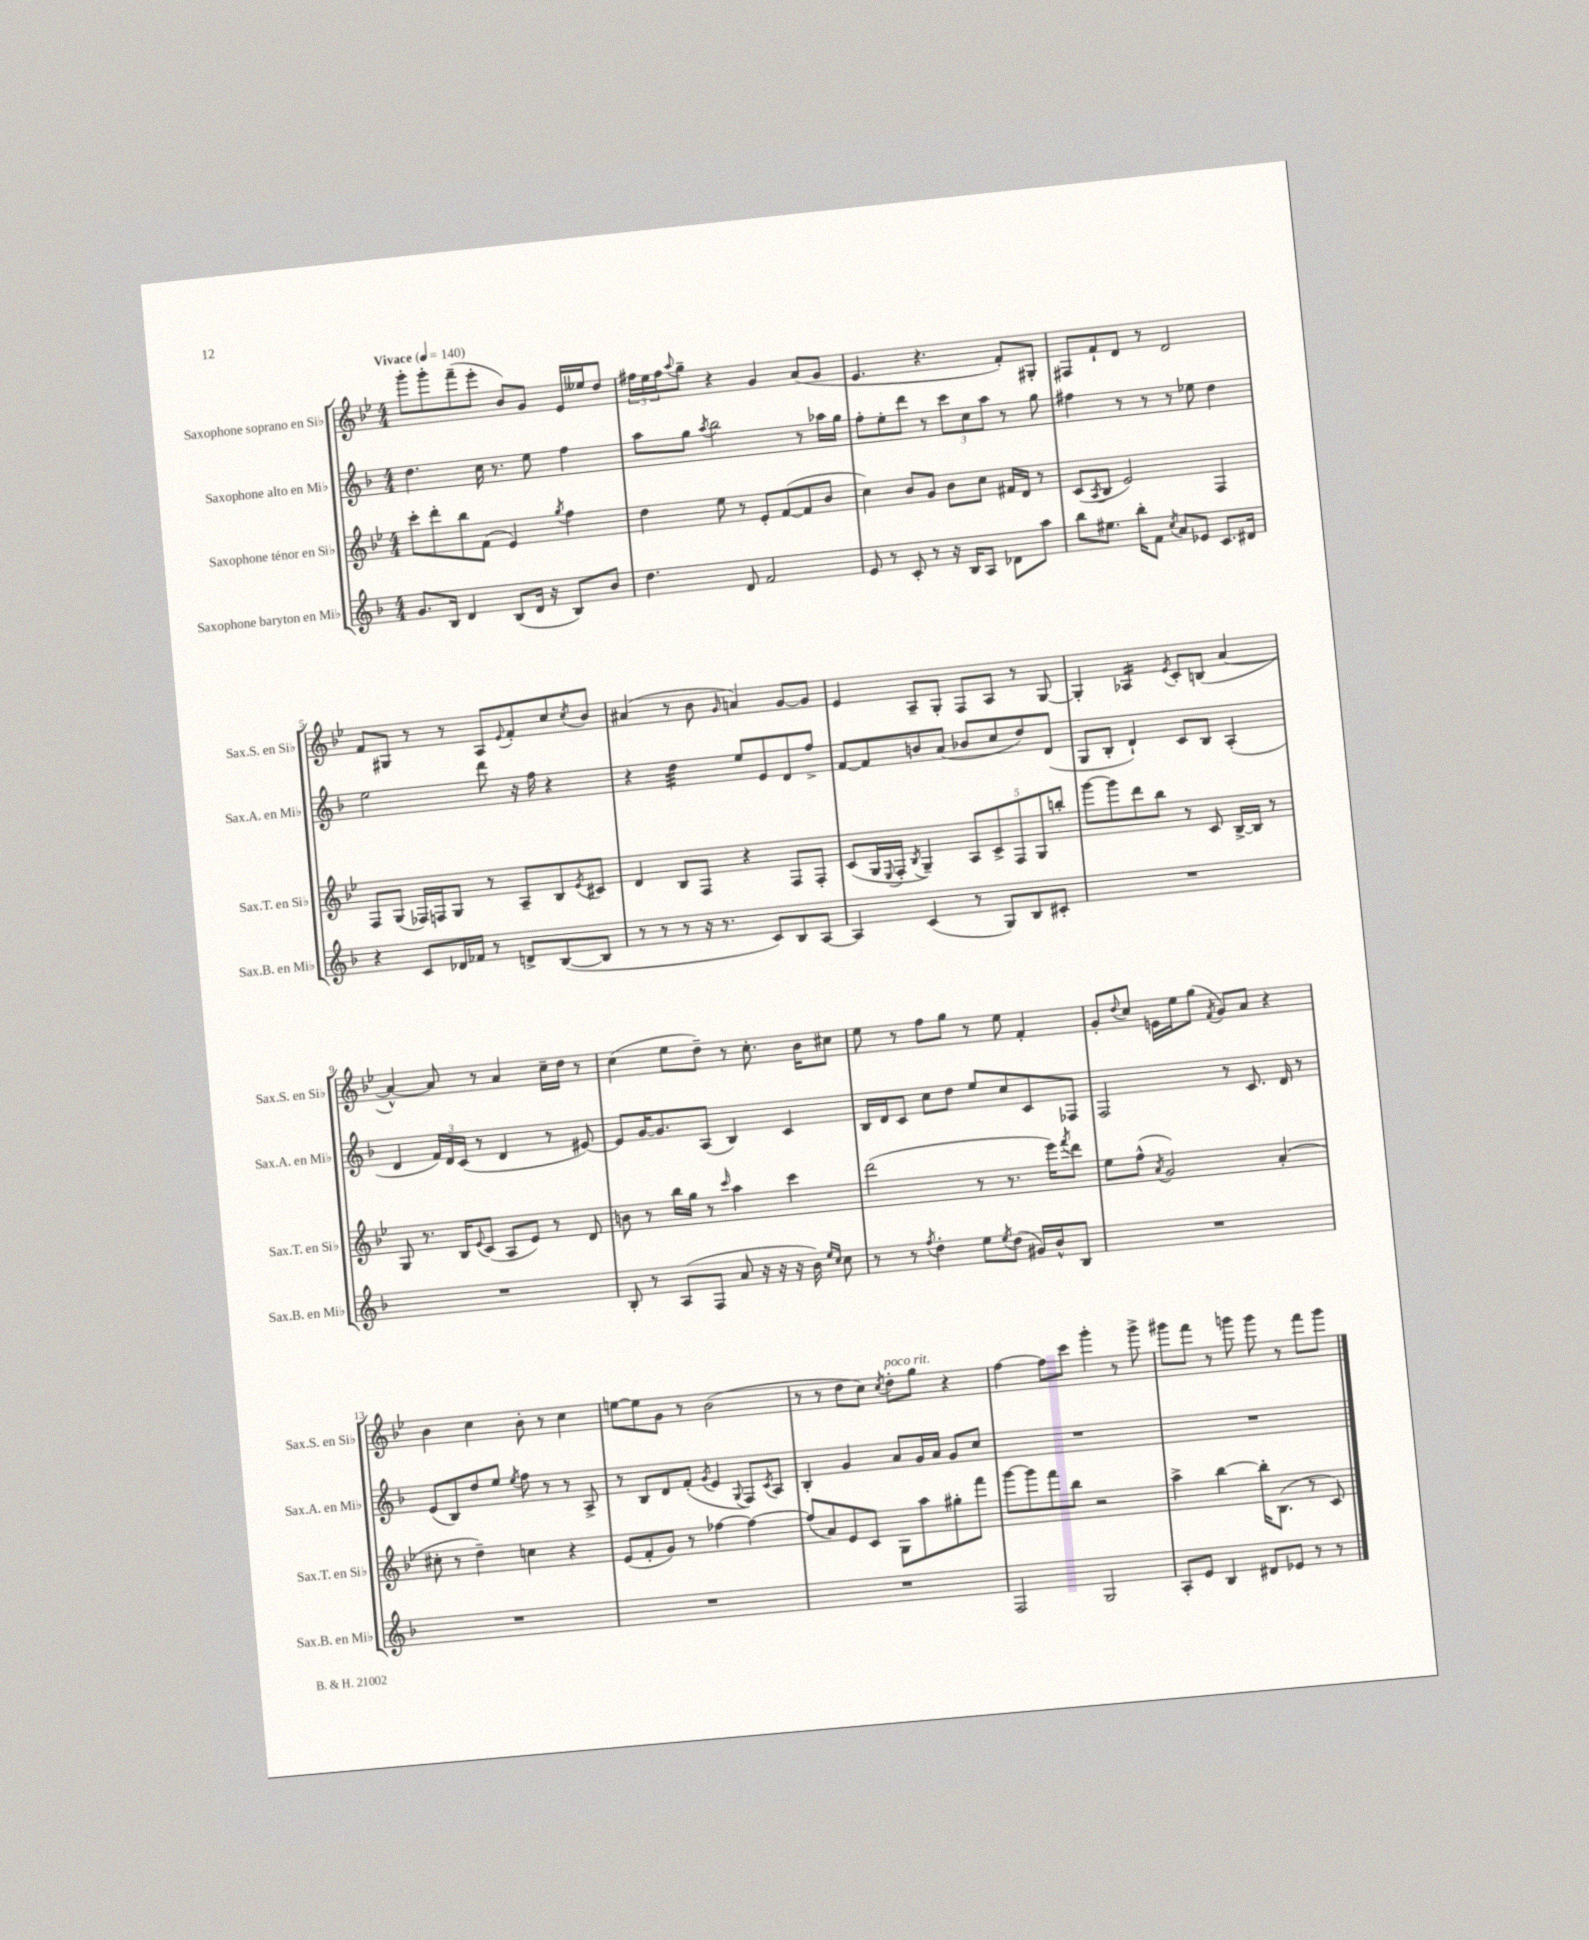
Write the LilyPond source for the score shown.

<<
\new StaffGroup <<
\new Staff = "s0" \with { instrumentName = "Saxophone soprano en Sib" shortInstrumentName = "Sax.S. en Sib" } {
    \clef treble \key bes \major \numericTimeSignature \time 4/4 \tempo "Vivace" 4 = 140
    g'''8-. g'''8-. f'''8--( ees'''8-. bes'8) g'8 ees'16 eeses''16 d''8 |
    \tuplet 3/2 { fis''16 ees''16 fis''16 } \appoggiatura { a''8 } g''8-- r4 g'4 a'8( g'8 |
    ees'4. r4. f'8-.) gis8-. |
    fis8 f'8-! d'8 r8 d'2 |
    f'8 gis8 r8 r8 a8 \appoggiatura { ees'8 } f'8-. c''8 \acciaccatura { c''8 } bes'8 |
    ais'4( r8 bes'8 \grace { g'16 } a'4) g'8~ g'8 |
    ees'4 a8-- g8-. f8 a8 r8 g8~ |
    g4-. aes4:16 \acciaccatura { ees'8 } c'8-. b8( a'4~ |
    a'4~-^) a'8 r8 a'4 c''16-- d''16 r8 |
    c''4( ees''8 d''8--) r8 c''8.-. bes'16 cis''8 |
    ees''8 r8 f''8 g''8 r8 ees''8 f'4-. |
    g'8-. \appoggiatura { d''8 } c''8 e'16 ees''16 g''8( \acciaccatura { f'8 } g'8) a'8 r4 |
    bes'4 c''4 bes'8-. r8 c''4 |
    e''8~ e''8 g'8 r8 bes'2( |
    r8 r8 d''8 c''8) \acciaccatura { c''8 } d''8-.^\markup { \italic "poco rit." } g''8 r4 |
    f''4~ f''8 c'''8 g'''4-. r8 g'''8-> |
    gis'''8 f'''8 r8 g'''8 g'''8 r8 f'''8 g'''8 \bar "|." |
}
\new Staff = "s1" \with { instrumentName = "Saxophone alto en Mib" shortInstrumentName = "Sax.A. en Mib" } {
    \clef treble \key f \major \numericTimeSignature \time 4/4
    d''4. c''16 r8. e''8 f''4 |
    a''8 g''8 \acciaccatura { a''8 } bes''2 r8 aes''16 g''16 |
    f''8-. e''8-. d'''8 r8 \tuplet 3/2 { c'''8 c''8 a''8 } r8 g''8 |
    fis''4 r8 r8 r8 ees''8 d''4 |
    e''2 d'''8 r16 f''16 r4 |
    r4 d''4:32 e''8 e'8 d'8 f''8-> |
    f'8~ f'8 b'8 a'8( bes'8 c''8 d''8) d'8( |
    g8 bes8-. d'4-!) c'8 bes8 a4-.( |
    d'4 \tuplet 3/2 { f'16) d'16 c'16( } r8 d'4 r8 eis'8~) |
    eis'8 g'16~ g'8. a8( bes4) c'4 |
    bes16 d'16 c'8 c''8 d''8 e''8 c''8 c'8 fes8 |
    f2 r8 c'8. d'16 r8 |
    e'8( bes8) d''8 e''8 \acciaccatura { e''8 } f''8 r8 r8 a8-> |
    r8 bes8 d'8 f'8-.( \acciaccatura { g'8 } e'4 \appoggiatura { g8 } f8) \acciaccatura { c'8 } a8 |
    bes4-. g'4 a'8 g'16 a'16 g'8 c''8 |
    R1 |
    R1 \bar "|." |
}
\new Staff = "s2" \with { instrumentName = "Saxophone ténor en Sib" shortInstrumentName = "Sax.T. en Sib" } {
    \clef treble \key bes \major \numericTimeSignature \time 4/4
    c'''8-. d'''8-. bes''8 f'8( ees'4) \acciaccatura { g''8 } f''4 |
    d''4 ees''8 r8 ees'8-. f'8~( f'8 bes'8 |
    c''4) bes'8 g'8 bes'8 c''8 fis'16 d'16 r8 |
    c'8( \acciaccatura { a8 } bes8 ees'2) f4 |
    f8 g8( fes16) f16 g8 r8 a8-- bes8 \acciaccatura { ees'8 } cis'8 |
    d'4 bes8 f8 r4 f8 f8-. |
    c'8( g16 \appoggiatura { ees8 } f16-. \acciaccatura { bes8 } g4--) \tuplet 5/4 { a8 c'8-> f8 g8 b''8-. } |
    g'''8~ g'''8 d'''8 bes''8 r8 c'8 bes16~-> bes16 r8 |
    g8 r8. bes16 \appoggiatura { ees'8 } c'8( a8 ees'8) r8 d'8 |
    b'8 r8 bes''16 g''16 r8 \grace { c'''16 } a''4 c'''4 |
    d'''2( r8 r8. ees'''16) \acciaccatura { f'''8 } d'''8 |
    ees''8 f''8-^( \acciaccatura { a'8 } g'2) a'4-.( |
    cis''8-. r8 d''4--) c''4 r4 |
    ees'8( f'8-. g'8) r8 fes''4~ fes''4~ |
    fes''8( a'8) ees'8 c'8 g8 a''8 gis''8-. f'''8 |
    g'''8~ g'''8 f'''8 bes''8 r2 |
    a''4-> bes''4~ bes''16-. bes8.( r8 c'8) \bar "|." |
}
\new Staff = "s3" \with { instrumentName = "Saxophone baryton en Mib" shortInstrumentName = "Sax.B. en Mib" } {
    \clef treble \key f \major \numericTimeSignature \time 4/4
    g'8. bes16 d'4 bes8( d'16 r16 bes8) bes'8 |
    d''4. d'8 f'2 |
    e'8 r8 c'8-. r8 r16 bes16 a8 des'8 a''8 |
    bes''8 eis''8. bes''16-. f'8 \acciaccatura { c''8 } a'8 ees'8 c'8. dis'16 |
    r4 c'8 des'16 fes'16 r8 d'8-> bes8~( bes8 |
    r8 r8 r8 r16 r8. c'8) bes8 a8~ |
    a4 c'4( r8 g8) bes8 cis'8-. |
    R1 |
    R1 |
    bes8-. r8 a8( f8 a'8 r16 r16 r16 bes'16) \grace { e''16 c''16 } c''8 |
    r8 r8 \acciaccatura { f''8 } d''4-. e''8 \acciaccatura { e''8 } d''8( gis'16) bes'16-^ bes8 |
    R1 |
    R1 |
    R1 |
    R1 |
    f2 g2 |
    a8-. e'8 bes4 dis'8 ees'8 r8 r8 \bar "|." |
}
>>
>>
